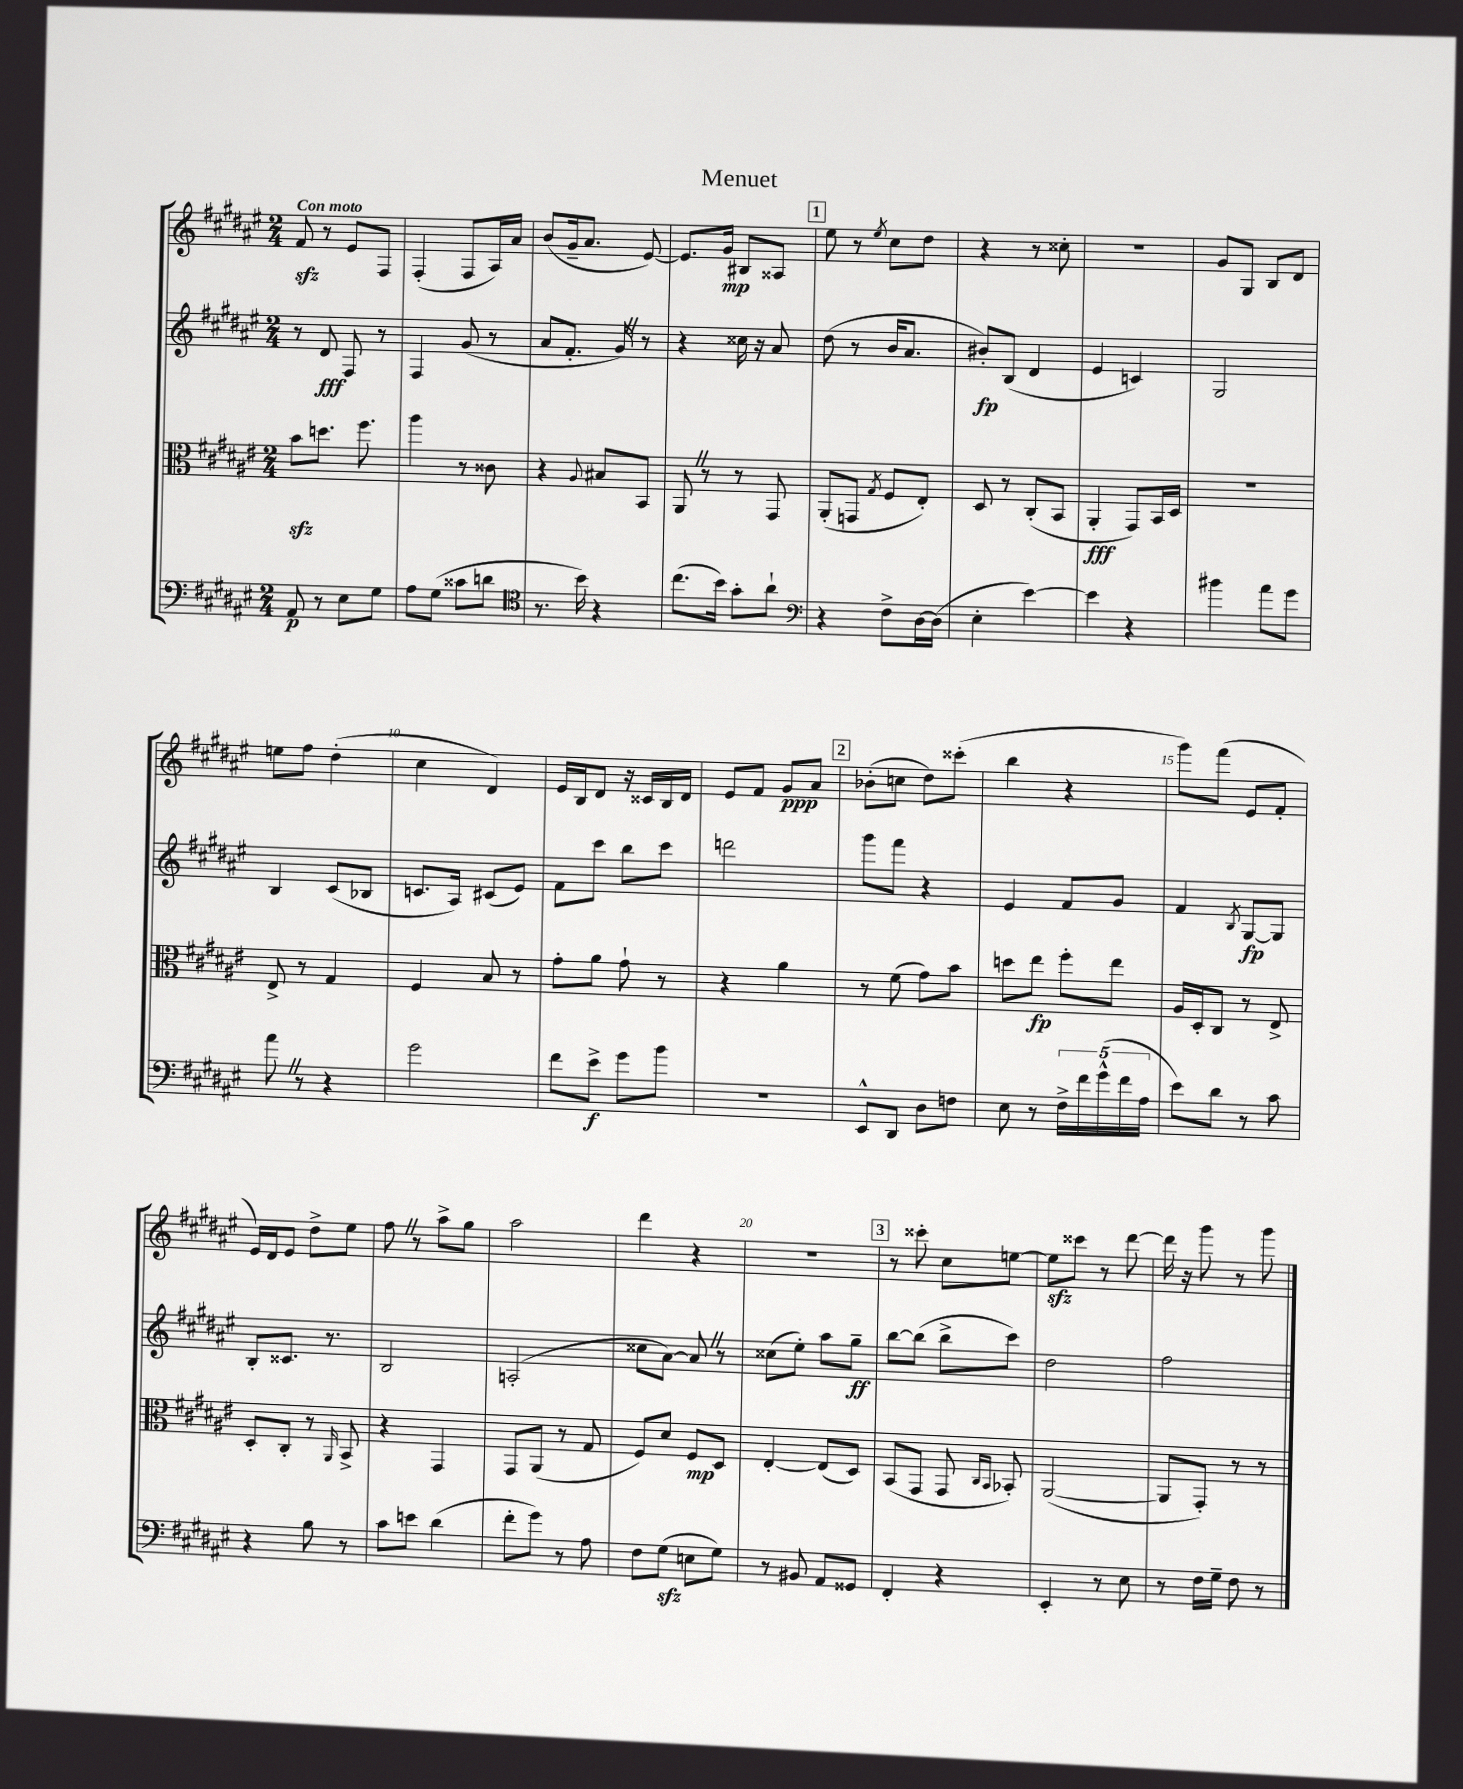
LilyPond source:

\header { title = "Menuet" }
<<
\new StaffGroup <<
\new Staff = "s0" {
    \clef treble \key fis \major \numericTimeSignature \time 2/4 \tempo "Con moto"
    \autoBeamOff fis'8\sfz r8 eis'8[ fis8] |
    fis4-.( fis8[ ais16) ais'16] |
    b'8[( gis'16-- ais'8.] eis'8~) |
    eis'8.[ gis'16]\mp bis8[ aisis8] |
    \mark \markup { \box "1" } eis''8 r8 \acciaccatura { eis''8 } cis''8[ dis''8] |
    r4 r8 cisis''8-. |
    r2 |
    gis'8[ gis8] b8[ dis'8] |
    e''8[ fis''8] dis''4-.( |
    cis''4 dis'4) |
    eis'16[ b16 dis'8] r16 cisis'16[ b16 dis'16] |
    eis'8[ fis'8] gis'8[\ppp ais'8] |
    \mark \markup { \box "2" } bes'8[-.( c''8] dis''8[) cisis'''8]-.( |
    b''4 r4 |
    gis'''8[) fis'''8]( eis'8[ fis'8]-. |
    eis'16[) dis'16 eis'8] dis''8[-> eis''8] |
    fis''8 \once \override BreathingSign.text = \markup { \musicglyph "scripts.caesura.straight" } \breathe r8 ais''8[-> gis''8] |
    ais''2 |
    dis'''4 r4 |
    r2 |
    \mark \markup { \box "3" } r8 cisis'''8-. cis''8[ e''8]~ |
    e''8[\sfz cisis'''8] r8 dis'''8~ |
    dis'''16 r16 gis'''8 r8 gis'''8 \bar "|." |
}
\new Staff = "s1" {
    \clef treble \key fis \major \numericTimeSignature \time 2/4
    \autoBeamOff r8 dis'8\fff fis8 r8 |
    fis4 gis'8( r8 |
    ais'8[ fis'8.]-. gis'16) \once \override BreathingSign.text = \markup { \musicglyph "scripts.caesura.straight" } \breathe r8 |
    r4 cisis''16 r16 ais'8 |
    \mark \markup { \box "1" } dis''8( r8 b'16[ ais'8.] |
    bis'8[-.\fp) b8]( dis'4 |
    eis'4 c'4) |
    gis2 |
    b4 cis'8[( bes8] |
    c'8.[ ais16]) cis'8[( eis'8]) |
    fis'8[ cis'''8] b''8[ cis'''8] |
    d'''2 |
    \mark \markup { \box "2" } gis'''8[ fis'''8] r4 |
    eis'4 fis'8[ gis'8] |
    fis'4 \acciaccatura { b8 } gis8[~\fp gis8] |
    b8[-. cisis'8.] r8. |
    b2 |
    a2-.( |
    cisis''8[ ais'8]~) ais'8 \once \override BreathingSign.text = \markup { \musicglyph "scripts.caesura.straight" } \breathe r8 |
    cisis''8[( eis''8]-.) ais''8[ gis''8]--\ff |
    \mark \markup { \box "3" } b''8[~ b''8]( b''8[-> cis'''8]) |
    dis''2 |
    fis''2 \bar "|." |
}
\new Staff = "s2" {
    \clef alto \key fis \major \numericTimeSignature \time 2/4
    \autoBeamOff b'8[\sfz d''8.] fis''8. |
    ais''4 r8 cisis'8 |
    r4 \appoggiatura { ais8 } bis8[ b,8] |
    ais,8 \once \override BreathingSign.text = \markup { \musicglyph "scripts.caesura.straight" } \breathe r8 r8 gis,8 |
    \mark \markup { \box "1" } ais,8[-.( g,8] \acciaccatura { gis8 } fis8[ eis8]-.) |
    dis8 r8 cis8[-.( b,8] |
    ais,4-.\fff gis,8[) b,16 dis16] |
    R2 |
    eis8-> r8 gis4 |
    fis4 b8 r8 |
    gis'8[-. ais'8] gis'8-! r8 |
    r4 ais'4 |
    \mark \markup { \box "2" } r8 fis'8( gis'8[) b'8] |
    d''8[ eis''8]\fp fis''8[-. eis''8] |
    ais16[ dis16-. cis8] r8 eis8-> |
    dis8[-. cis8]-. r8 \grace { ais,16 } b,8-> |
    r4 gis,4 |
    gis,8[ ais,8]( r8 gis8 |
    fis8[) dis'8] fis8[\mp dis8] |
    eis4~-. eis8[( dis8]) |
    \mark \markup { \box "3" } b,8[( gis,8] gis,8 \grace { cis16[ b,16] } bes,8-.) |
    ais,2~( |
    ais,8[ gis,8]-.) r8 r8 \bar "|." |
}
\new Staff = "s3" {
    \clef bass \key fis \major \numericTimeSignature \time 2/4
    \autoBeamOff ais,8\p r8 eis8[ gis8] |
    ais8[ gis8]( cisis'8[ d'8] |
    \clef tenor r8. b'16) r4 |
    cis''8.[( b'16]) gis'8[-. ais'8]-! |
    \mark \markup { \box "1" } \clef bass r4 fis8[-> dis16~ dis16]( |
    eis4-. eis'4~) |
    eis'4 r4 |
    bis'4 ais'8[ gis'8] |
    ais'8 \once \override BreathingSign.text = \markup { \musicglyph "scripts.caesura.straight" } \breathe r8 r4 |
    gis'2 |
    fis'8[ eis'8]->\f gis'8[ b'8] |
    R2 |
    \mark \markup { \box "2" } eis,8[-^ dis,8] dis8[ f8] |
    eis8 r8 \tuplet 5/4 { fis16[-> fis'16 gis'16-^( fis'16 ais16] } |
    eis'8[) dis'8] r8 cis'8 |
    r4 b8 r8 |
    cis'8[ e'8] dis'4( |
    fis'8[-. gis'8]) r8 ais8 |
    fis8[ gis8]\sfz( e8[ gis8]) |
    r8 bis,8 ais,8[ gisis,8] |
    \mark \markup { \box "3" } fis,4-. r4 |
    eis,4-. r8 eis8 |
    r8 fis16[ gis16]-- fis8 r8 \bar "|." |
}
>>
>>
\layout { \context { \Score \override BarNumber.break-visibility = ##(#f #t #t) barNumberVisibility = #(every-nth-bar-number-visible 5) } }
